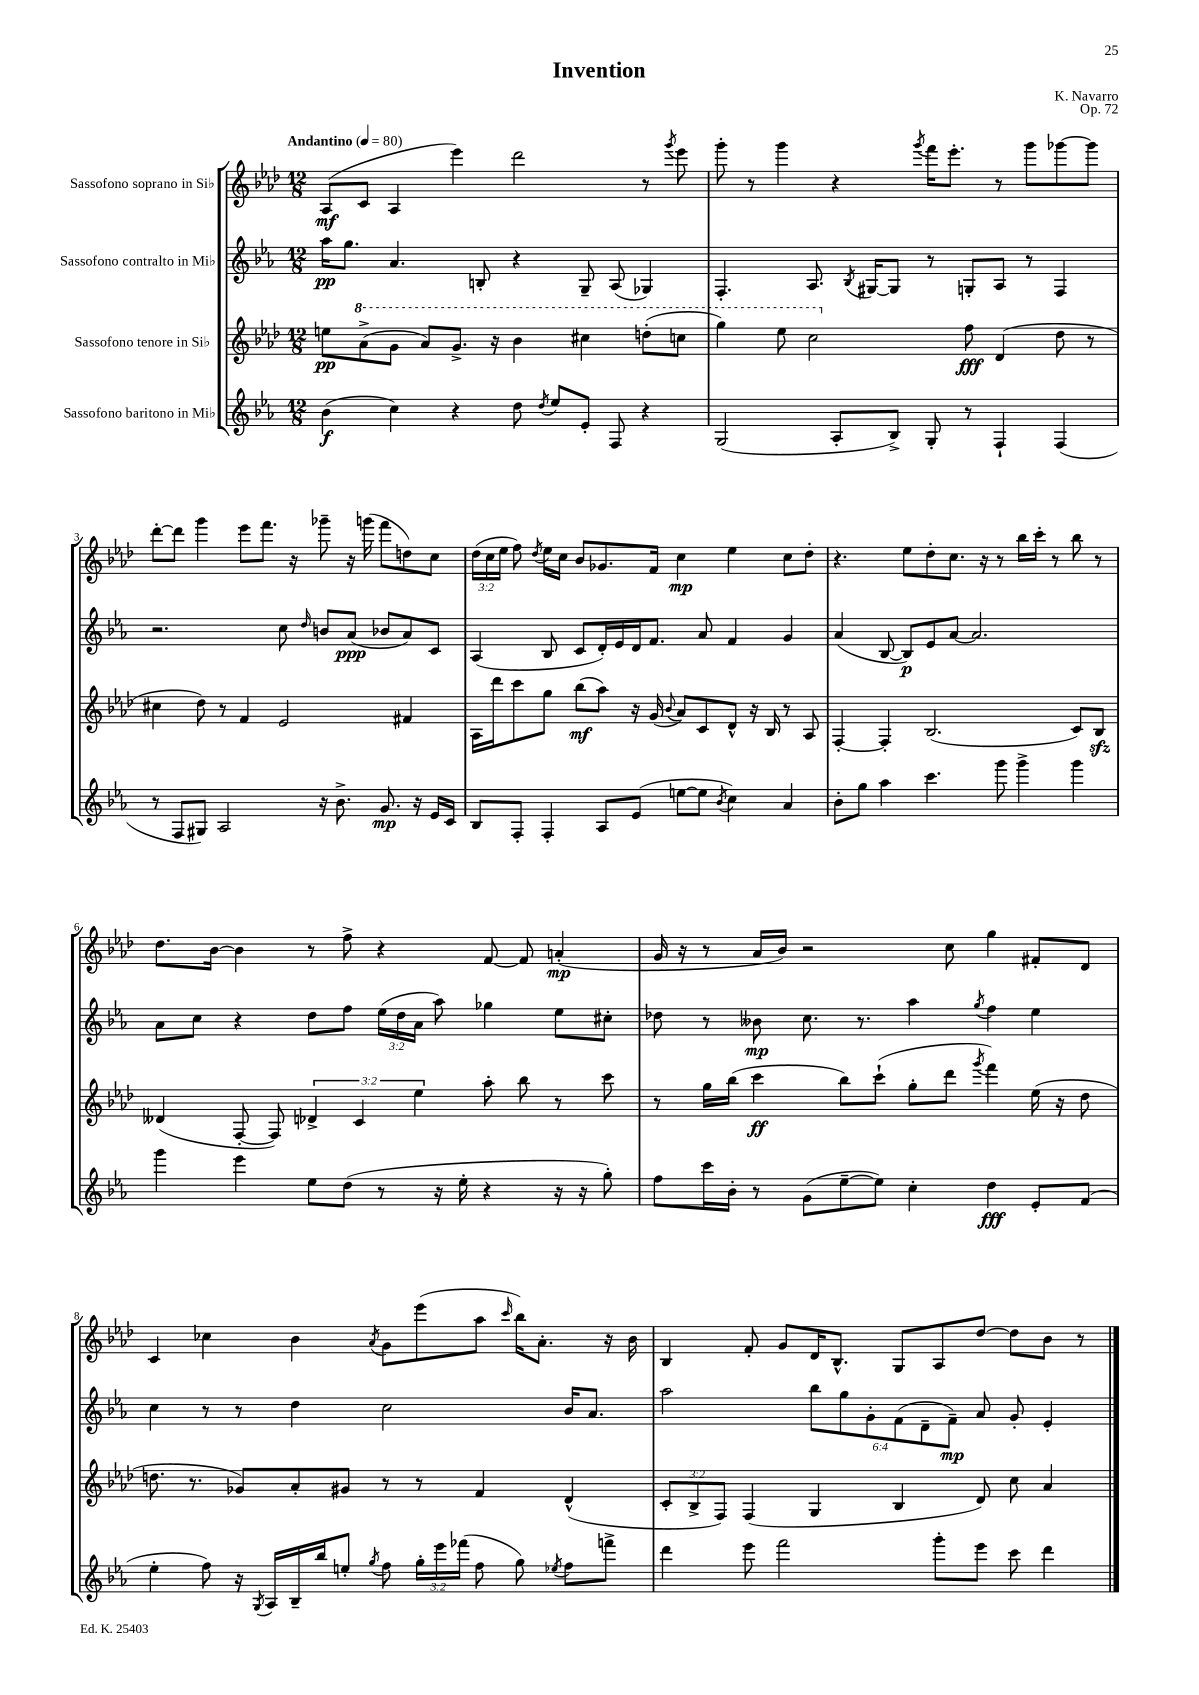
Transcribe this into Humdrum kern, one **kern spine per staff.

**kern	**kern	**kern	**kern
*staff4	*staff3	*staff2	*staff1
*clefG2	*clefG2	*clefG2	*clefG2
*k[b-e-a-]	*k[b-e-a-d-]	*k[b-e-a-]	*k[b-e-a-d-]
*M12/8	*M12/8	*M12/8	*M12/8
*MM80	*MM80	*MM80	*MM80
(4b-\	8ee\L	16aa-\LK	(8A-/L
.	.	8.gg\J	.
.	(8aa-^\	.	8c/J
4cc\)	8gg\J	4.a-/	4A-/
.	8aa-/L)	.	.
4r	8.gg^/J	.	4eee-\)
.	.	8B'/	.
.	16r	.	.
8dd\	4bb-\	4r	2ddd-\
8qdd/	.	.	.
8ee-/L	.	.	.
8e-'/J	4ccc#\	8G~/	.
8F/	.	(8A-/	.
4r	(8ddd'\L	4G-/)	8r
.	.	.	8qggg/
.	8ccc\J	.	8eee-\
=	=	=	=
(2G/	4ggg\)	4.F'/	8ggg'\
.	.	.	8r
.	8eee-\	.	4ggg\
.	2ccc\	8.A-/	.
8A-'/L	.	.	4r
.	.	8qB-/	.
.	.	[16G#/LK	.
8B-^/J)	.	8G#/]J	.
.	.	.	8qggg/
8G'/	.	8r	16fff\LK
.	.	.	8.eee-'\J
8r	8ff\	8G'/L	.
4F`/	(4d-/	8A-/J	8r
.	.	8r	8ggg\L
(4F/	8dd-\	4F/	[8ggg-\
.	8r	.	8ggg-\]J
=	=	=	=
8r	4cc#\	2.r	[8ddd-'\L
8F/L	.	.	8ddd-\]J
8G#/J)	8dd-\)	.	4ggg\
2A-/	8r	.	.
.	4f/	.	8eee-\L
.	.	.	8.fff\J
.	2e-/	8cc\	.
.	.	.	16r
.	.	16qqdd/	.
16r	.	8b/L	8ggg-~\
8.b-^\	.	.	.
.	.	(8a-/J	16r
.	.	.	(16ggg\
8.g/	.	8b-/L	8fff\L
.	4f#/	8a-/)	8dd\)
16r	.	.	.
16e-/LL	.	8c/J	8cc\J
16c/JJ	.	.	.
=	=	=	=
8B-/L	16A-\LL	(4A-/	(24dd-\LL
.	.	.	24cc\
.	16ddd-\J	.	.
.	.	.	24ee-\JJ
8F'/J	8ccc\	.	8ff\)
.	.	.	8qdd-/
4F'/	8gg\J	8B-/	16ee-\LL
.	.	.	16cc\JJ
.	(8bb-\L	8c/L	8b-/L
8A-/L	8aa-\J)	16d'/L)	8.g-/
.	.	16e-/	.
(8e-/J	16r	16d/J	.
.	(16g/	8.f/J	16f/Jk
.	8qqb-/	.	.
[8ee\L	8a-/L)	.	4cc\
8ee\]J	8c/	8a-/	.
8qb-/	.	.	.
4cc\)	8d-^^/J	4f/	4ee-\
.	16r	.	.
.	16B-/	.	.
4a-/	8r	4g/	8cc\L
.	8A-/	.	8dd-'\J
=	=	=	=
8b-'\L	[4F'/	(4a-/	4.r
8gg\J	.	.	.
4aa-\	4F'/]	[8B-/	.
.	.	8B-/]L)	8ee-\L
4.ccc\	(2.B-/	8e-/	8dd-'\
.	.	[8a-/J	8.cc\J
.	.	2.a-/]	.
.	.	.	16r
8ggg\	.	.	8r
4ggg^\	.	.	16bb-\LL
.	.	.	16ccc'\JJ
.	.	.	8r
4ggg\	8c/L)	.	8bb-\
.	8B-/J	.	8r
=	=	=	=
4ggg\	(4d--/	8a-\L	8.dd-\L
.	.	8cc\J	.
.	.	.	[16b-\Jk
4eee-\	[8F'/	4r	4b-\]
.	8F/])	.	.
8ee-\L	6d-^/	8dd\L	8r
(8dd\J	.	8ff\J	8ff^\
.	6c/	.	.
8r	.	(24ee-\LL	4r
.	.	24dd\	.
.	6ee-\	24a-\JJ	.
16r	.	8aa-\)	.
16ee-'\	.	.	.
4r	8aa-'\	4gg-\	[8f/
.	8bb-\	.	8f/]
16r	8r	8ee-\L	(4a'/
16r	.	.	.
8gg'\)	8ccc\	8cc#'\J	.
=	=	=	=
8ff\L	8r	8dd-\	16g/
.	.	.	16r
16ccc\L	16gg\LL	8r	8r
16b-'\JJ	(16bb-\JJ	.	.
8r	4ccc\	8b--\	16a-/LL
.	.	.	16b-/JJ)
(8g\L	.	8.cc\	2r
[8ee-~\	8bb-\L)	.	.
.	.	8.r	.
8ee-\]J)	(8ccc`\J	.	.
4cc'\	8gg'\L	4aa-\	.
.	8ddd-\J	.	8cc\
.	8qggg/	8qgg/	.
4dd\	4fff\)	4ff\	4gg\
8e-'/L	(16ee-\	4ee-\	8f#'/L
.	16r	.	.
(8f/J	8dd-\	.	8d-/J
=	=	=	=
4ee-'\	8.dd\	4cc\	4c/
.	8.r	.	.
8ff\)	.	8r	4cc-\
16r	8g-/L)	8r	.
8qG/	.	.	.
16A-/LL	.	.	.
16B-~/	8a-'/	4dd\	4b-\
16bb-/J	.	.	.
8ee'/J	8g#/J	.	.
8qgg/	.	.	8qa-/
8ff\	8r	2cc\	8g\L
24gg'\LL	8r	.	(8eee-\
24eee-\	.	.	.
(24fff-\JJ	.	.	.
8ff\	4f/	.	8aa-\J
.	.	.	16qqccc/
8gg\)	.	.	16bb-\LK)
.	.	.	8.a-'\J
8qee-/	.	.	.
8ff\L	(4d-^^/	16b-/LK	.
.	.	8.a-/J	.
8fff^\J	.	.	16r
.	.	.	16b-\
=	=	=	=
4ddd\	12c'/L	2aa-\	4B-/
.	12B-^/	.	.
.	12F/J)	.	.
8eee-\	(4F/	.	8f'/
2fff\	.	.	8g/L
.	4G/	12bb-\L	16d-/K
.	.	.	8.B-^^/J
.	.	12gg\	.
.	.	12g'\	.
.	4B-/	(12f\	8G/L
.	.	12d~\	.
8ggg'\L	.	.	8A-/
.	.	12f~\J)	.
8eee-\J	8d-/)	8a-/	[8dd-/J
8ccc\	8cc\	8g'/	8dd-\]L
4ddd\	4a-/	4e-'/	8b-\J
.	.	.	8r
==	==	==	==
*-	*-	*-	*-
